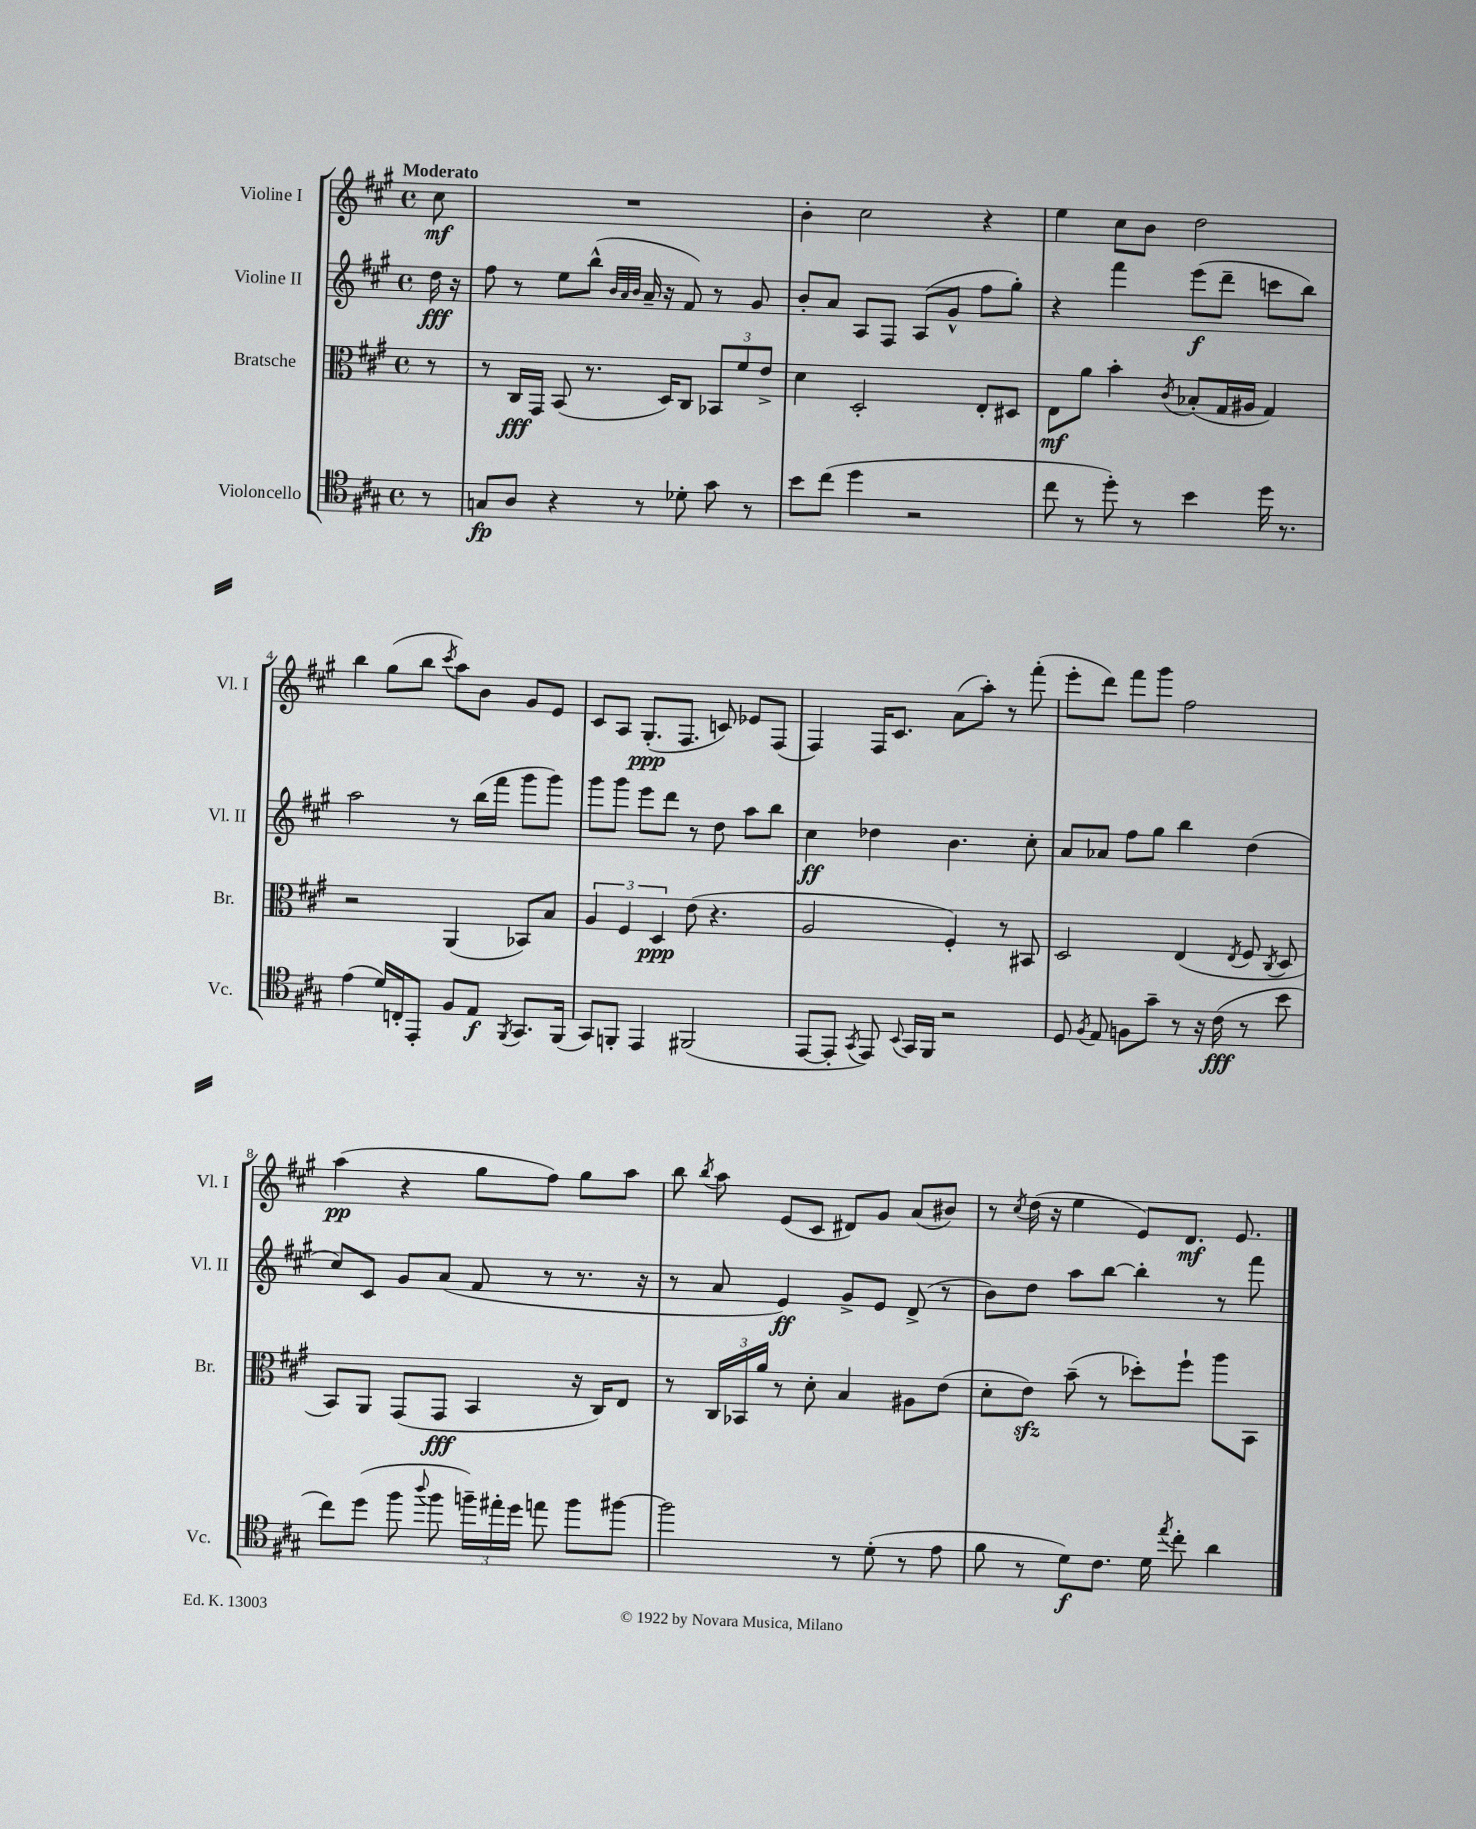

**kern	**kern	**kern	**kern
*staff4	*staff3	*staff2	*staff1
*clefC4	*clefC3	*clefG2	*clefG2
*k[f#c#g#]	*k[f#c#g#]	*k[f#c#g#]	*k[f#c#g#]
*M4/4	*M4/4	*M4/4	*M4/4
*met(c)	*met(c)	*met(c)	*met(c)
8r	8r	16dd\	8cc#\
.	.	16r	.
=	=	=	=
8G/L	8r	8ff#\	1r
8A/J	16C#/LL	8r	.
.	16GG#/JJ	.	.
4r	(8BB/	8ee\L	.
.	8.r	(8bb^^\J	.
.	.	32qqb/LLL	.
.	.	32qqa/	.
.	.	32qqb/JJJ	.
8r	.	16a~/	.
.	16D/LK)	16r	.
8d-'\	8C#/J	8f#/)	.
8g#\	12BB-/L	8r	.
.	12f#/	.	.
8r	.	8g#/	.
.	12e^/J	.	.
=	=	=	=
8b\L	4d\	8b'/L	4b'\
(8cc#\J	.	8a/J	.
4dd\	2D'/	8A/L	2cc#\
.	.	8F#/J	.
2r	.	(8A/L	.
.	.	8g#^^/J	.
.	8E'/L	8ff#\L	4r
.	8D#/J	8gg#'\J)	.
=	=	=	=
8cc#\	8E\L	4r	4ee\
8r	8a\J	.	.
8dd'\)	4b'\	4fff#\	8cc#\L
8r	.	.	8b\J
.	8qc#/	.	.
4b\	(8B-'/L	(8eee\L	2dd\
.	16G#/L	8ddd~\J	.
.	16A#/JJ	.	.
16dd\	4G#/)	8ccc\L	.
8.r	.	.	.
.	.	8bb\J)	.
=	=	=	=
(4e\	2r	2aa\	4bb\
16d/LL)	.	.	(8gg#\L
16C'/J	.	.	.
8EE'/J	.	.	8bb\J
.	.	.	8qccc#/
8F#/L	(4AA/	8r	8aa\L)
8E/J	.	(16bb\LL	8b\J
.	.	16fff#\JJ	.
8qFF#/	.	.	.
8.GG#/L	8BB-/L)	8ggg#\L	8g#/L
.	8B/J	8ggg#\J)	8e/J
(16FF#/Jk	.	.	.
=	=	=	=
8GG#/L)	6A/	8ggg#\L	8c#/L
8FF'/J	.	8ggg#\J	8A/J
.	6F#/	.	.
4EE/	.	8eee\L	(8.G#'/L
.	6D/	.	.
.	.	8ddd\J	.
.	.	.	8.F#/J
(2FF#/	(8e\	8r	.
.	4.r	8dd\	8c/)
.	.	8aa\L	8e-/L
.	.	8bb\J	(8F#/J
=	=	=	=
[8EE/L	2A/	4cc#\	4F#/)
8EE'/]J	.	.	.
8qGG#/	.	.	.
8EE/)	.	4dd-\	16F#/LK
.	.	.	8.c#/J
8qqBB/	.	.	.
16GG#/LL	.	.	.
16FF#/JJ	.	.	.
2r	4F#'/)	4.b\	(8a\L
.	.	.	8aa'\J)
.	8r	.	8r
.	8BB#/	8cc#'\	(8fff#'\
=	=	=	=
8D/	2D/	8a/L	8eee'\L
8qF#/	.	.	.
8E/	.	8a-/J	8ddd\J)
8F\L	.	8ff#\L	8fff#\L
8g#~\J	.	8gg#\J	8ggg#\J
8r	(4E/	4bb\	2ff#\
16r	.	.	.
(16c#\	.	.	.
.	8qE/	.	.
8r	8F#/	(4dd\	.
.	8qC#/	.	.
8b\	8D/	.	.
=	=	=	=
8cc#\L)	8BB/L)	8cc#/L)	(4aa\
(8dd\J	8AA/J	8c#/J	.
8ff#\	(8GG#/L	8g#/L	4r
8qqaa/	.	.	.
8ff#\	8GG#/J	(8a/J	.
24ff~\LL)	4BB/	8f#/	8gg#\L
24ee#'\	.	.	.
24dd\JJ	.	.	.
8ee\	.	8r	8ff#\J)
8ff\L	16r	8.r	8gg#\L
.	16C#/LK)	.	.
[8ff#\J	8E/J	.	8aa\J
.	.	16r	.
=	=	=	=
2ff#\]	8r	8r	8bb\
.	.	.	8qbb/
.	24C#/LL	8a/	8aa\
.	24BB-/	.	.
.	24a/JJ	.	.
.	8r	4e/)	(8e/L
.	8d'\	.	8c#/J
8r	4B/	8g#^/L	8d#/L)
(8d'\	.	8e/J	8g#/J
8r	8A#\L	(8d^/	(8a/L
8e\	(8e\J	8r	8b#/J)
=	=	=	=
8f#\	8d'\L	8b\L)	8r
.	.	.	8qcc#/
8r	8e\J)	8dd\J	(16dd\
.	.	.	16r
8d\L)	(8b~\	8aa\L	4ee\
8.c#\J	8r	[8bb\J	.
.	8dd-'\L)	4bb'\]	8e/L)
16d\	.	.	.
8qee/	.	.	.
8cc#'\	8ff#`\J	.	8.d/J
4a\	8aa\L	8r	.
.	.	.	8.e/
.	8BB\J	8fff#\	.
==	==	==	==
*-	*-	*-	*-
